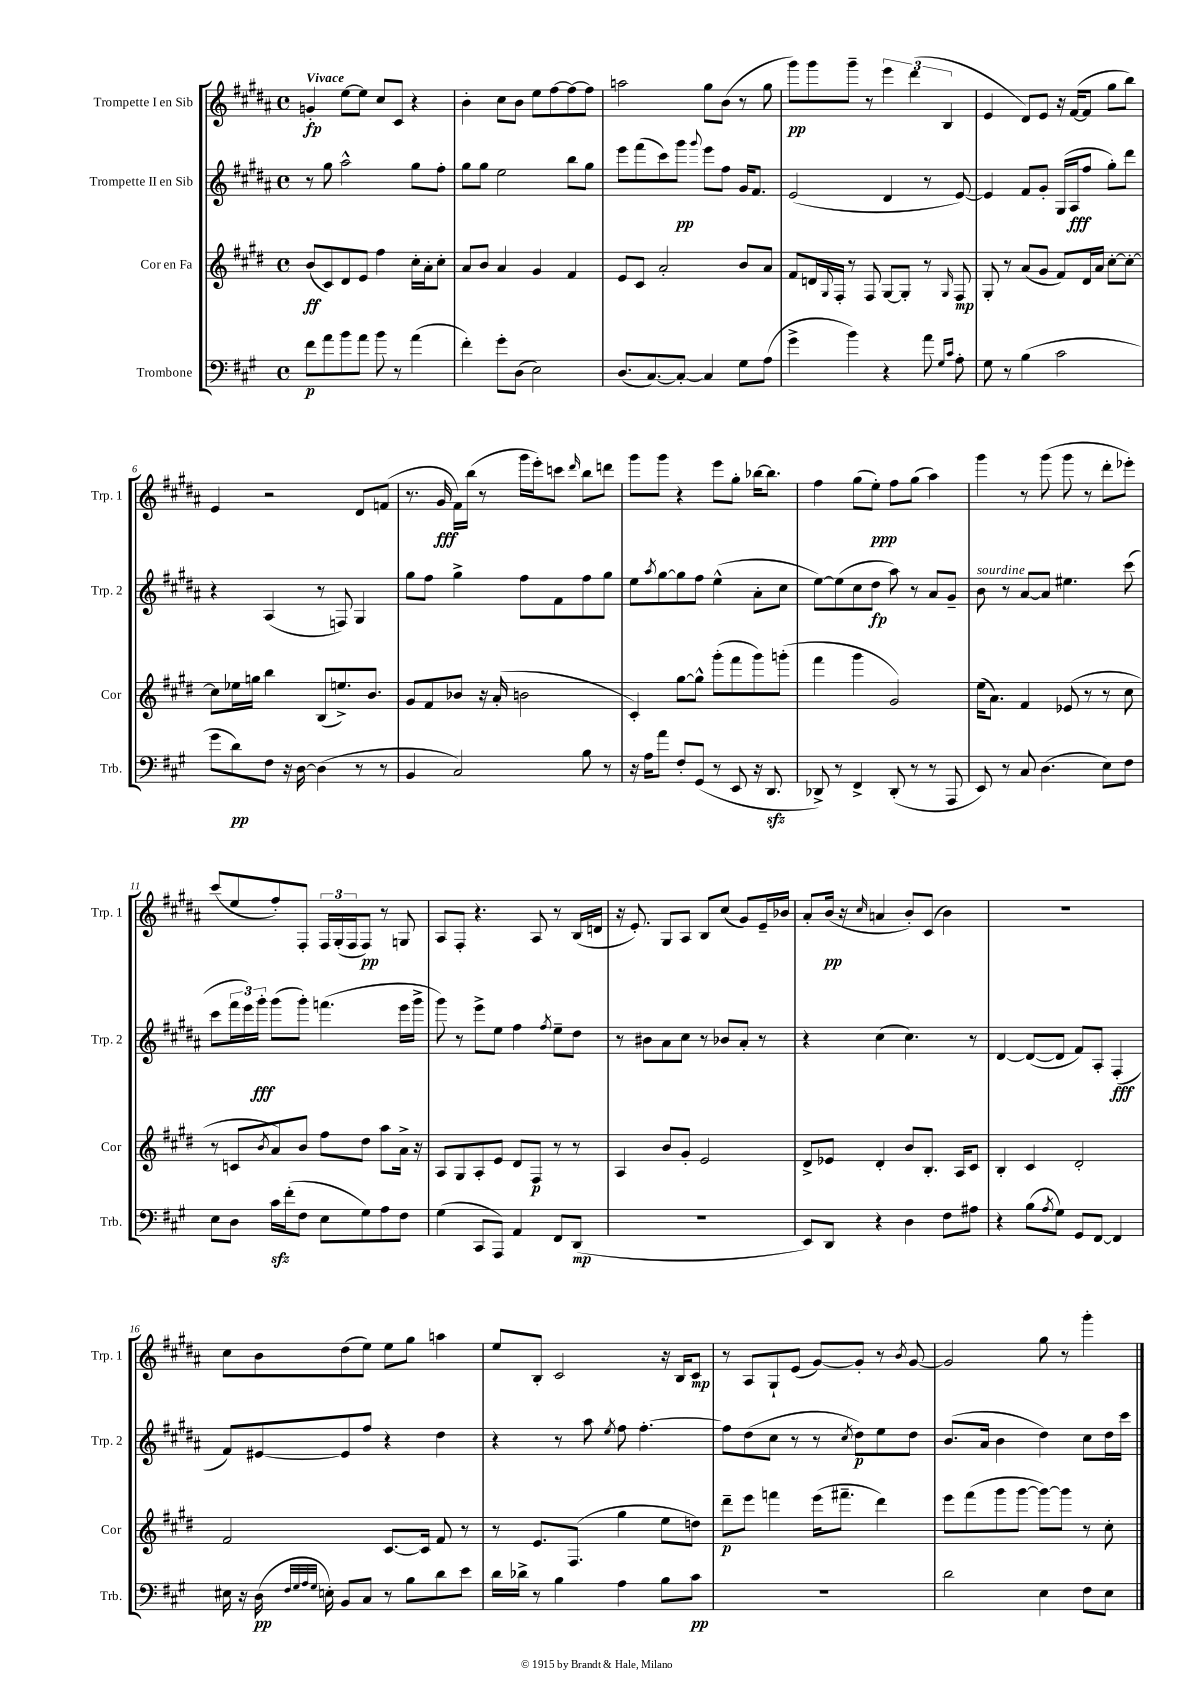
<<
\new StaffGroup <<
\new Staff = "s0" \with { instrumentName = "Trompette I en Sib" shortInstrumentName = "Trp. 1" } {
    \clef treble \key b \major \defaultTimeSignature \time 4/4 \tempo "Vivace"
    g'4-.\fp e''8~ e''8 cis''8 cis'8 r4 |
    b'4-. cis''8 b'8 e''8 fis''8~ fis''8~ fis''8 |
    a''2 gis''8 b'8( r8 gis''8 |
    gis'''8\pp) gis'''8 gis'''8-- r8 \tuplet 3/2 { e'''4 dis'''4( b4 } |
    e'4 dis'8) e'8 r16 fis'16~( fis'8 gis''8 b''8) |
    e'4 r2 dis'8 f'8( |
    r8. gis'16\fff fis'16) b''16( r8 gis'''16 e'''16-.) c'''8 \grace { dis'''16 } b''8 d'''8 |
    gis'''8 gis'''8 r4 e'''8 gis''8-. bes''16~ bes''8. |
    fis''4 gis''8( e''8-.\ppp) fis''8 gis''8( ais''4) |
    gis'''4 r8 gis'''8( gis'''8 r8 dis'''8-. ees'''8-.) |
    cis'''8( e''8 fis''8-.) fis8-. \tuplet 3/2 { fis16 gis16-.( fis16 } fis8\pp) r8 g8 |
    ais8 fis8-. r4. ais8 r8 b16( d'16 |
    r16 e'8.-.) gis8 ais8 b8 cis''8( gis'8) e'16-- bes'16 |
    ais'8-. b'16\pp( r16 \grace { cis''16 } a'4 b'8-.) cis'8( b'4) |
    R1 |
    cis''8 b'8 dis''8( e''8) e''8 gis''8 a''4 |
    e''8 b8-. cis'2 r16 b16 cis'8\mp |
    r8 ais8 gis8-! e'8( gis'8~) gis'8-. r8 \acciaccatura { b'8 } gis'8~ |
    gis'2 gis''8 r8 gis'''4-. \bar "|." |
}
\new Staff = "s1" \with { instrumentName = "Trompette II en Sib" shortInstrumentName = "Trp. 2" } {
    \clef treble \key b \major \defaultTimeSignature \time 4/4
    r8 gis''8 ais''2-^ gis''8 fis''8-. |
    gis''8 gis''8 e''2 b''8 gis''8 |
    e'''8 fis'''8( cis'''8) gis'''8\pp \appoggiatura { gis'''8 } e'''8 fis''8 gis'16 fis'8. |
    e'2( dis'4 r8 e'8~) |
    e'4 fis'8 gis'8-. gis16( ais16\fff fis''8 gis''8-.) dis'''8 |
    r4 ais4( r8 f8) gis4 |
    gis''8 fis''8 gis''4-> fis''8 fis'8 fis''8 gis''8 |
    e''8 \acciaccatura { ais''8 } gis''8~ gis''8 fis''8 e''4-^( ais'8-. cis''8 |
    e''8~) e''8( cis''8 dis''8\fp ais''8) r8 ais'8 gis'8-- |
    b'8^\markup { \italic "sourdine" } r8 ais'8~ ais'8 eis''4. cis'''8( |
    cis'''8 \tuplet 3/2 { fis'''16 e'''16) gis'''16-.\fff } gis'''8( gis'''8-.) f'''4.( e'''16 gis'''16-> |
    gis'''8) r8 e'''8-> e''8 fis''4 \acciaccatura { fis''8 } e''8-- dis''8 |
    r8 bis'8 ais'8 cis''8 r8 bes'8 ais'8-. r8 |
    r4 cis''4( cis''4.) r8 |
    dis'4~ dis'8~( dis'8 fis'8) ais8-. fis4-.\fff( |
    fis'8) eis'8~ eis'8 fis''8 r4 dis''4 |
    r4 r8 ais''8 \acciaccatura { e''8 } fis''8 fis''4.~-. |
    fis''8 dis''8( cis''8 r8 r8 \acciaccatura { cis''8 } dis''8\p) e''8 dis''8 |
    b'8.( ais'16 b'4 dis''4) cis''8 dis''16 cis'''16 \bar "|." |
}
\new Staff = "s2" \with { instrumentName = "Cor en Fa" shortInstrumentName = "Cor" } {
    \clef treble \key e \major \defaultTimeSignature \time 4/4
    b'8\ff( cis'8) dis'8 e'8 fis''4 cis''16-. a'16-. cis''8-. |
    a'8 b'8 a'4 gis'4 fis'4 |
    e'8 cis'8 a'2-. b'8 a'8 |
    fis'8 d'16 \appoggiatura { gis8 } fis16-. r8 fis8 gis8~ gis8-. r8 \grace { gis16 } fis8\mp |
    gis8-. r8 a'8( gis'8 fis'8) dis'16 a'16 cis''8~-. cis''8~-. |
    cis''8 ees''16 g''16 b''4 b8( e''8.->) b'8. |
    gis'8 fis'8 bes'8 r16 a'16-.( b'2 |
    cis'4-.) gis''8~ gis''8-^ gis'''8-.( fis'''8 gis'''8) g'''8-.( |
    fis'''4 gis'''4 gis'2) |
    e''16( a'8.) fis'4 ees'8( r8 r8 cis''8 |
    r8 c'8 \acciaccatura { b'8 } a'8) b'8 fis''8 dis''8 a''8 a'16-> r16 |
    a8 gis8 a8-. e'8 dis'8 fis8\p r8 r8 |
    a4 b'8 gis'8-. e'2 |
    dis'8-> ees'8 dis'4-. b'8 b8.-. a16 cis'8 |
    b4-. cis'4 dis'2-. |
    fis'2 cis'8.~ cis'16 fis'8 r8 |
    r8 e'8. fis8.( gis''4 e''8 d''8) |
    dis'''8--\p e'''8 f'''4 e'''16( fis'''8.-- dis'''4) |
    e'''8 fis'''8( gis'''8 gis'''8~ gis'''8~) gis'''8 r8 cis''8-. \bar "|." |
}
\new Staff = "s3" \with { instrumentName = "Trombone" shortInstrumentName = "Trb." } {
    \clef bass \key a \major \defaultTimeSignature \time 4/4
    fis'8\p a'8 b'8 a'8 b'8 r8 a'4( |
    fis'4-.) gis'8-. d8( e2) |
    d8.( cis8.~) cis8~-. cis4 gis8 a8( |
    gis'4-> b'4) r4 a'8 \grace { gis16 cis'16 } a8-. |
    gis8 r8 b4( cis'2 |
    gis'8 d'8\pp) fis8 r16 d16~ d4( r8 r8 |
    b,4 cis2) b8 r8 |
    r16 a16 a'8 fis8-. gis,8( r8 e,8 r16 d,8.\sfz |
    des,8->) r8 fis,4-> des,8-.( r8 r8 a,,8 |
    e,8) r8 cis8 d4.( e8) fis8 |
    e8 d8 cis'16\sfz fis'16-.( fis8 e8 gis8) a8 fis8 |
    gis4( cis,8 a,,8) a,4 fis,8 d,8\mp( |
    R1 |
    e,8) d,8 r4 d4 fis8 ais8 |
    r4 b8( \acciaccatura { a8 } gis8) gis,8 fis,8~ fis,4 |
    eis16 r16 d16\pp( \grace { fis32 gis32 a32 gis32 } e16-.) b,8 cis8 r8 b8 d'8 e'8 |
    d'16 des'16-> r8 b4 a4 b8 cis'8\pp |
    R1 |
    d'2 e4 fis8 e8 \bar "|." |
}
>>
>>
